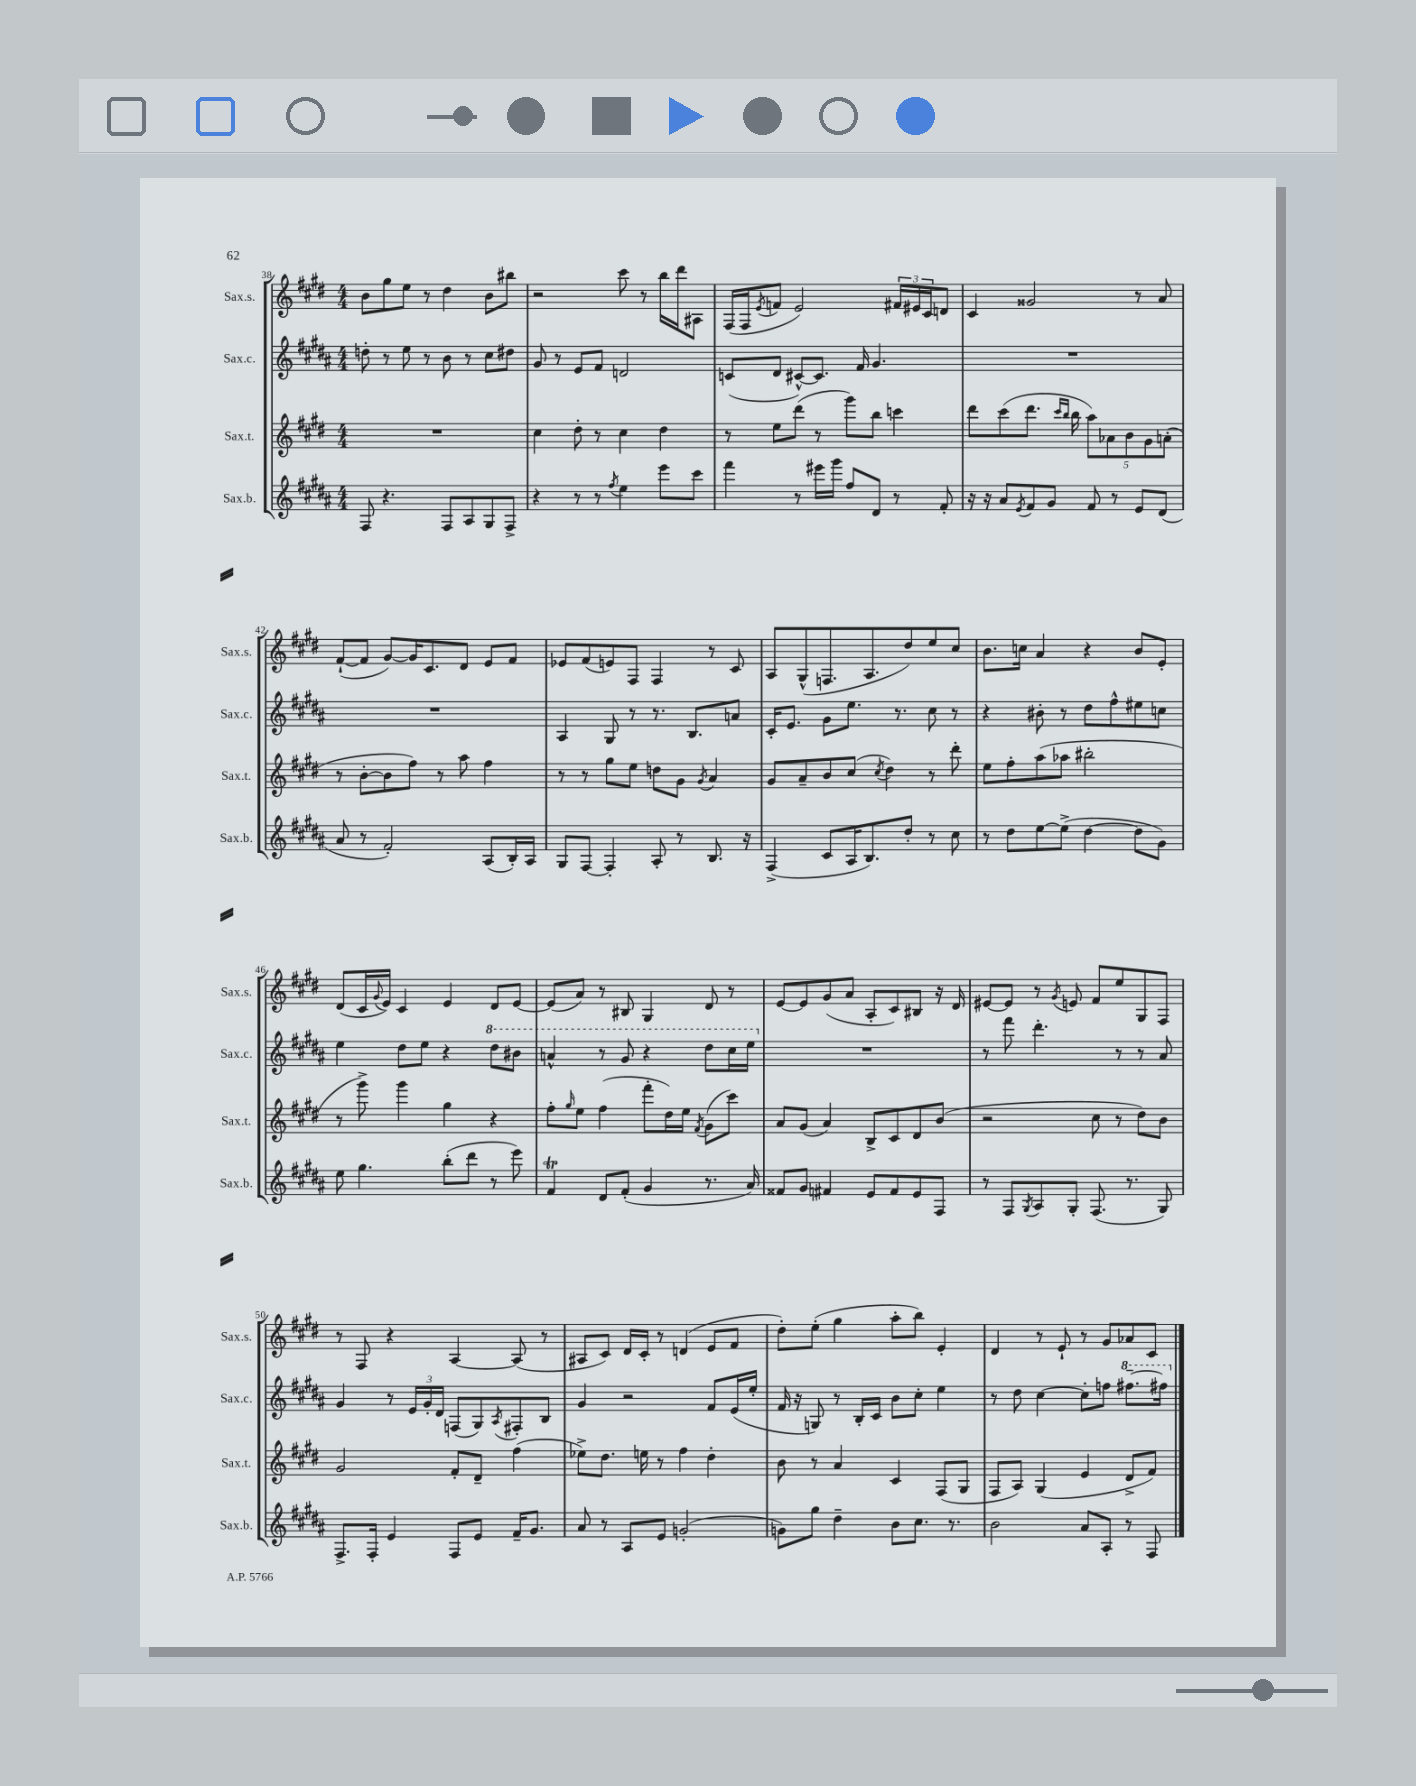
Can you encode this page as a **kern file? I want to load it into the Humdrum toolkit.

**kern	**kern	**kern	**kern
*staff4	*staff3	*staff2	*staff1
*clefG2	*clefG2	*clefG2	*clefG2
*k[f#c#g#d#a#]	*k[f#c#g#d#]	*k[f#c#g#d#a#]	*k[f#c#g#d#]
*M4/4	*M4/4	*M4/4	*M4/4
8F#	1r	8dd'	8b
4.r	.	8r	8gg#
.	.	8ee	8ee
.	.	8r	8r
8F#	.	8b	4dd#
8A#	.	8r	.
8G#	.	8cc#	8b
8F#^	.	8dd#	8bb#
=	=	=	=
4r	4cc#	8g#	2r
.	.	8r	.
8r	8dd#'	8e	.
8r	8r	8f#	.
8qff#	.	.	.
4ee	4cc#	2d	8ccc#
.	.	.	8r
8eee	4dd#	.	16bb
.	.	.	16ddd#
8ccc#	.	.	8A#
=	=	=	=
4fff#	8r	(8c	(16F#
.	.	.	16F#
.	.	.	8qe
.	8ee	8d#	8f
8r	(8ddd#	[8c#^^)	2e)
16eee#	8r	8.c#]	.
16ggg#	.	.	.
8ff#	8ggg#)	.	.
.	.	16f#	.
8d#	8bb	4.g#	.
8r	4ccc	.	24f#
.	.	.	24e#
.	.	.	24c#
8f#'	.	.	8d
=	=	=	=
16r	8ddd#	1r	4c#
16r	.	.	.
8a#	(8ccc#	.	.
8qe	.	.	.
8f#	8.ddd#	.	2g##
8g#	.	.	.
.	16qqccc#	.	.
.	16qqbb	.	.
.	16bb	.	.
8f#	10aa)	.	.
.	10a-	.	.
8r	.	.	.
.	10b	.	.
8e	.	.	8r
.	10g#	.	.
(8d#	.	.	8a
.	(10a'	.	.
=	=	=	=
8a#	8r	1r	([8f#`
8r	[8b'	.	8f#]
2f#')	8b]	.	[8g#)
.	8ff#)	.	16g#]
.	.	.	8.c#
.	8r	.	.
.	8aa	.	8d#
(8A#	4ff#	.	8e
16B')	.	.	8f#
16A#	.	.	.
=	=	=	=
8G#	8r	4A#	8e-
[8F#	8r	.	(8f#
4F#']	8gg#	8G#	8e)
.	8ee	8r	8F#
8A#'	8dd	8.r	4F#
8r	8g#	.	.
.	.	8.B	.
.	8qg#	.	.
8.B	4a	.	8r
.	.	8a	8c#
16r	.	.	.
=	=	=	=
(4F#^	8g#	16c#'	8A
.	.	8.e	.
.	8a~	.	(8G#^^
8c#	8b	8g#	8.F
16A#	(8cc#	8.ee	.
8.B)	.	.	8.A
.	8qcc#	.	.
.	4dd#)	.	.
.	.	8.r	.
8dd#'	.	.	8dd#)
8r	8r	8cc#	8ee
8cc#	8ddd#'	8r	8cc#
=	=	=	=
8r	8ee	4r	8.b
8dd#	8ff#'	.	.
.	.	.	16cc
[8ee	(8aa	8b#'	4a
(8ee^]	8aa-	8r	.
[4dd#	2bb#'	8dd#	4r
.	.	8ff#^^	.
8dd#]	.	8ee#	8b
8g#)	.	8cc	8e'
=	=	=	=
8ee	8r	4ee	(8d#
4.gg#	8ggg#^)	.	16c#
.	.	.	8qqg#
.	.	.	16e)
.	4ggg#	8dd#	4c#
.	.	8ee	.
(8bb'	4gg#	4r	4e
8ddd#	.	.	.
8r	4r	8ddd#	8d#
8eee)	.	8bb#	[8e
=	=	=	=
4f#	8ff#'	4aa^^	(8e]
.	16qqgg#	.	.
.	8ee	.	8a)
8d#	(4ff#	8r	8r
(8f#'	.	8gg#	8B#
4g#	8fff#'	4r	4G#
.	16dd#)	.	.
.	16ee	.	.
.	8qf#	.	.
8.r	(8g#	8ddd#	8d#
.	8ccc#)	16ccc#	8r
16a#)	.	16eee	.
=	=	=	=
8f##	8a	1r	[8e
8g#	(8g#	.	8e]
4f#	4a)	.	(8g#
.	.	.	8a
8e	8B^	.	8A'
8f#	8c#	.	8c#)
8e	8d#	.	8B#
8F#	(8b	.	16r
.	.	.	16d#
=	=	=	=
8r	2r	8r	[8e#
8F#	.	8fff#	8e#]
8qG#	.	.	.
8A#	.	4.ddd#'	8r
.	.	.	8qg#
8G#'	.	.	8e
(8.F#	8cc#	.	8f#
.	8r	8r	8ee
8.r	.	.	.
.	8dd#)	8r	8G#
8G#)	8b	8a#	8F#
=	=	=	=
8.F#^	2g#	4g#	8r
.	.	.	8F#
16F#'	.	.	.
4e	.	8r	4r
.	.	24e	.
.	.	24g#'	.
.	.	24d#	.
8F#	8f#'	(8F	[4A
8e	8d#~	8G#)	.
.	.	8qA#	.
16f#~	(4ff#	8F#'	(8A]
8.g#	.	.	.
.	.	8B	8r
=	=	=	=
8a#	8ee-^)	4g#	8A#
8r	8.dd#	.	8c#)
8A#	.	2r	16d#
.	16ee	.	16c#'
8e	8r	.	8r
(2g'	4ff#	.	(4d
.	4dd#'	8f#	8e
.	.	(16e	8f#
.	.	16ee'	.
=	=	=	=
8g)	8b	16f#	8dd#')
.	.	16r	.
8gg#	8r	8G)	(8ee'
4dd#~	4a	8r	4gg#
.	.	16B'	.
.	.	16c#	.
8b	4c#	8b	8aa'
8.cc#	.	8cc#'	8bb)
.	(8F#	4ee	4e'
8.r	.	.	.
.	8G#	.	.
=	=	=	=
2b	8F#	8r	4d#
.	8A)	8dd#	.
.	(4G#	[4cc#	8r
.	.	.	8e`
8a#	4e	8cc#']	8r
8A#'	.	8ff	8g#
8r	8d#^	[8.fff#~	8a-
8F#	8f#)	.	8c#
.	.	16fff#]	.
==	==	==	==
*-	*-	*-	*-
